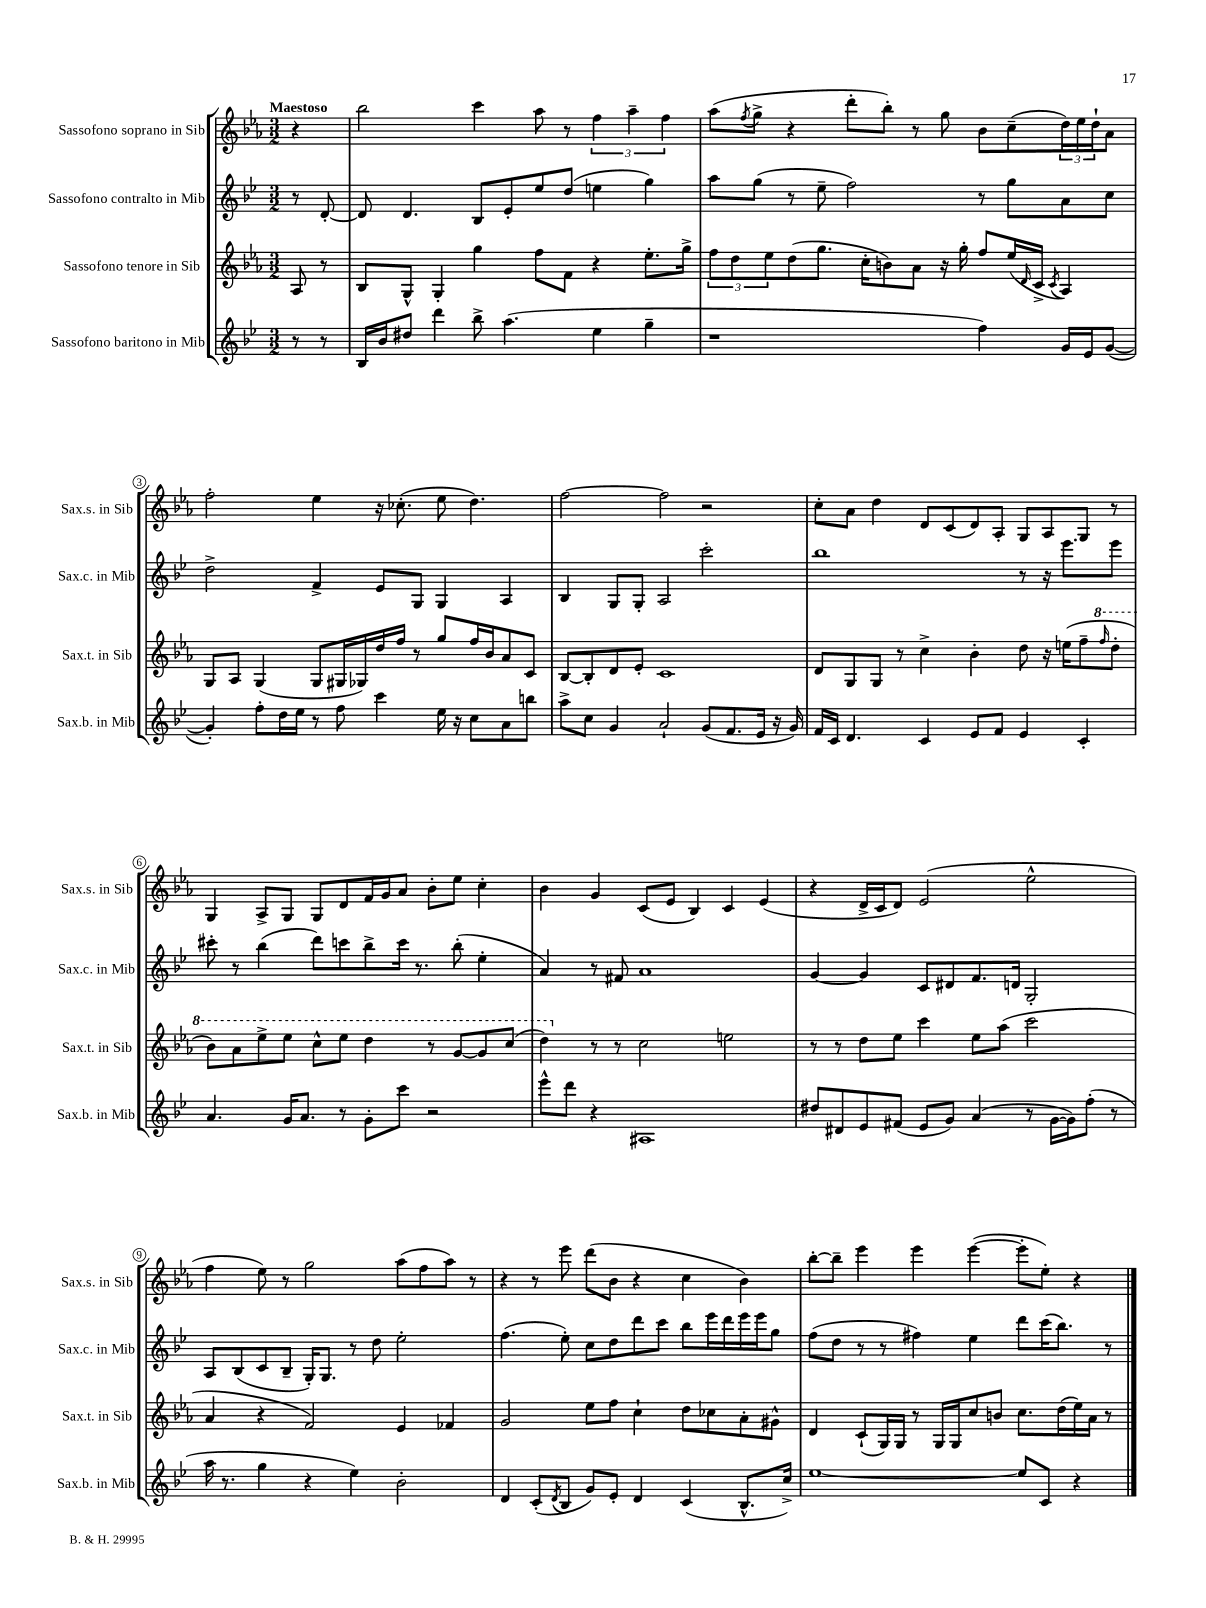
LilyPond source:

<<
\new StaffGroup <<
\new Staff = "s0" \with { instrumentName = "Sassofono soprano in Sib" shortInstrumentName = "Sax.s. in Sib" } {
    \clef treble \key ees \major \numericTimeSignature \time 3/2 \partial 4 \tempo "Maestoso"
    r4 |
    bes''2 c'''4 aes''8 r8 \tuplet 3/2 { f''4 aes''4-- f''4 } |
    aes''8( \acciaccatura { f''8 } g''8-> r4 d'''8-. bes''8-.) r8 g''8 bes'8 c''8--( \tuplet 3/2 { d''16) ees''16 d''16-! } aes'8 |
    f''2-. ees''4 r16 ces''8.-.( ees''8 d''4.) |
    f''2~ f''2 r2 |
    c''8-. aes'8 d''4 d'8 c'8( d'8) aes8-. g8 aes8 g8 r8 |
    g4 aes8-> g8 g8 d'8 f'16 g'16 aes'8 bes'8-. ees''8 c''4-. |
    bes'4 g'4 c'8( ees'8 bes4) c'4 ees'4( |
    r4 d'16-> c'16 d'8) ees'2( ees''2-^ |
    f''4 ees''8) r8 g''2 aes''8( f''8 aes''8) r8 |
    r4 r8 ees'''8 d'''8( bes'8 r4 c''4 bes'4) |
    bes''8~-. bes''8-- ees'''4 ees'''4 ees'''4~( ees'''8-. ees''8-.) r4 \bar "|." |
}
\new Staff = "s1" \with { instrumentName = "Sassofono contralto in Mib" shortInstrumentName = "Sax.c. in Mib" } {
    \clef treble \key bes \major \numericTimeSignature \time 3/2 \partial 4
    r8 d'8~-. |
    d'8 d'4. bes8 ees'8-. ees''8 d''8( e''4 g''4) |
    a''8 g''8( r8 ees''8-- f''2) r8 g''8 a'8 c''8 |
    d''2-> f'4-> ees'8 g8 g4 a4 |
    bes4 g8 g8-. a2 c'''2-. |
    bes''1 r8 r16 ees'''8. ees'''8 |
    cis'''8-. r8 bes''4( d'''8) c'''8 bes''8-> c'''16 r8. bes''8-.( ees''4-. |
    a'4) r8 fis'8 a'1 |
    g'4~ g'4 c'8 dis'8 f'8. d'16 g2-. |
    a8 bes8( c'8 bes8-- g16-.) g8. r8 d''8 ees''2-. |
    f''4.( ees''8-.) c''8 d''8 d'''8 c'''8 bes''8 ees'''16 d'''16 ees'''16 ees'''16 g''8 |
    f''8( d''8 r8 r8 fis''4) ees''4 d'''8 c'''16( bes''8.) r8 \bar "|." |
}
\new Staff = "s2" \with { instrumentName = "Sassofono tenore in Sib" shortInstrumentName = "Sax.t. in Sib" } {
    \clef treble \key ees \major \numericTimeSignature \time 3/2 \partial 4
    aes8 r8 |
    bes8 g8-^ g4-. g''4 f''8 f'8 r4 ees''8.-. g''16-> |
    \tuplet 3/2 { f''8 d''8 ees''8 } d''8( g''8. c''16-. b'8) aes'8 r16 g''16-. f''8 ees''16( \grace { d'16 } c'16-> \acciaccatura { c'8 } aes4) |
    g8 aes8 g4( g8 gis16 ges16) d''16 f''16 r8 g''8 f''16 bes'16 aes'8 c'8 |
    bes8~ bes8-. d'8 ees'8-. c'1 |
    d'8 g8 g8 r8 c''4-> bes'4-. d''8 r16 e''16( f''8-- \ottava #1 \grace { f'''16 } d'''8-. |
    bes''8) aes''8 ees'''8-> ees'''8 c'''8-^ ees'''8 d'''4 r8 g''8~ g''8 c'''8( |
    d'''4) \ottava #0 r8 r8 c''2 e''2 |
    r8 r8 d''8 ees''8 c'''4 ees''8 aes''8( c'''2 |
    aes'4 r4 f'2) ees'4 fes'4 |
    g'2 ees''8 f''8 c''4-! d''8 ces''8 aes'8-. gis'8-^ |
    d'4 c'8-!( g16) g16 r8 g16 g16 c''8 b'8 c''8. d''16( ees''16) aes'16 r8 \bar "|." |
}
\new Staff = "s3" \with { instrumentName = "Sassofono baritono in Mib" shortInstrumentName = "Sax.b. in Mib" } {
    \clef treble \key bes \major \numericTimeSignature \time 3/2 \partial 4
    r8 r8 |
    bes16 bes'16 dis''8 d'''4 bes''8-> a''4.( ees''4 g''4-- |
    r1 f''4) g'16 ees'16 g'8~( |
    g'4-.) f''8-. d''16 ees''16 r8 f''8 c'''4 ees''16 r16 c''8 a'8 b''8 |
    a''8-> c''8 g'4 a'2-! g'8( f'8. ees'16 r16 g'16) |
    f'16 c'16 d'4. c'4 ees'8 f'8 ees'4 c'4-. |
    a'4. g'16 a'8. r8 g'8-. c'''8 r2 |
    ees'''8-^ d'''8 r4 ais1 |
    dis''8 dis'8 ees'8 fis'8( ees'8 g'8) a'4( r8 g'16~ g'16) f''8-.( r8 |
    a''16 r8. g''4 r4 ees''4) bes'2-. |
    d'4 c'8-.( \acciaccatura { d'8 } bes8 g'8) ees'8-. d'4 c'4( bes8.-^ c''16->) |
    ees''1~ ees''8 c'8 r4 \bar "|." |
}
>>
>>
\layout { \context { \Score \override BarNumber.stencil = #(make-stencil-circler 0.1 0.3 ly:text-interface::print) } }
